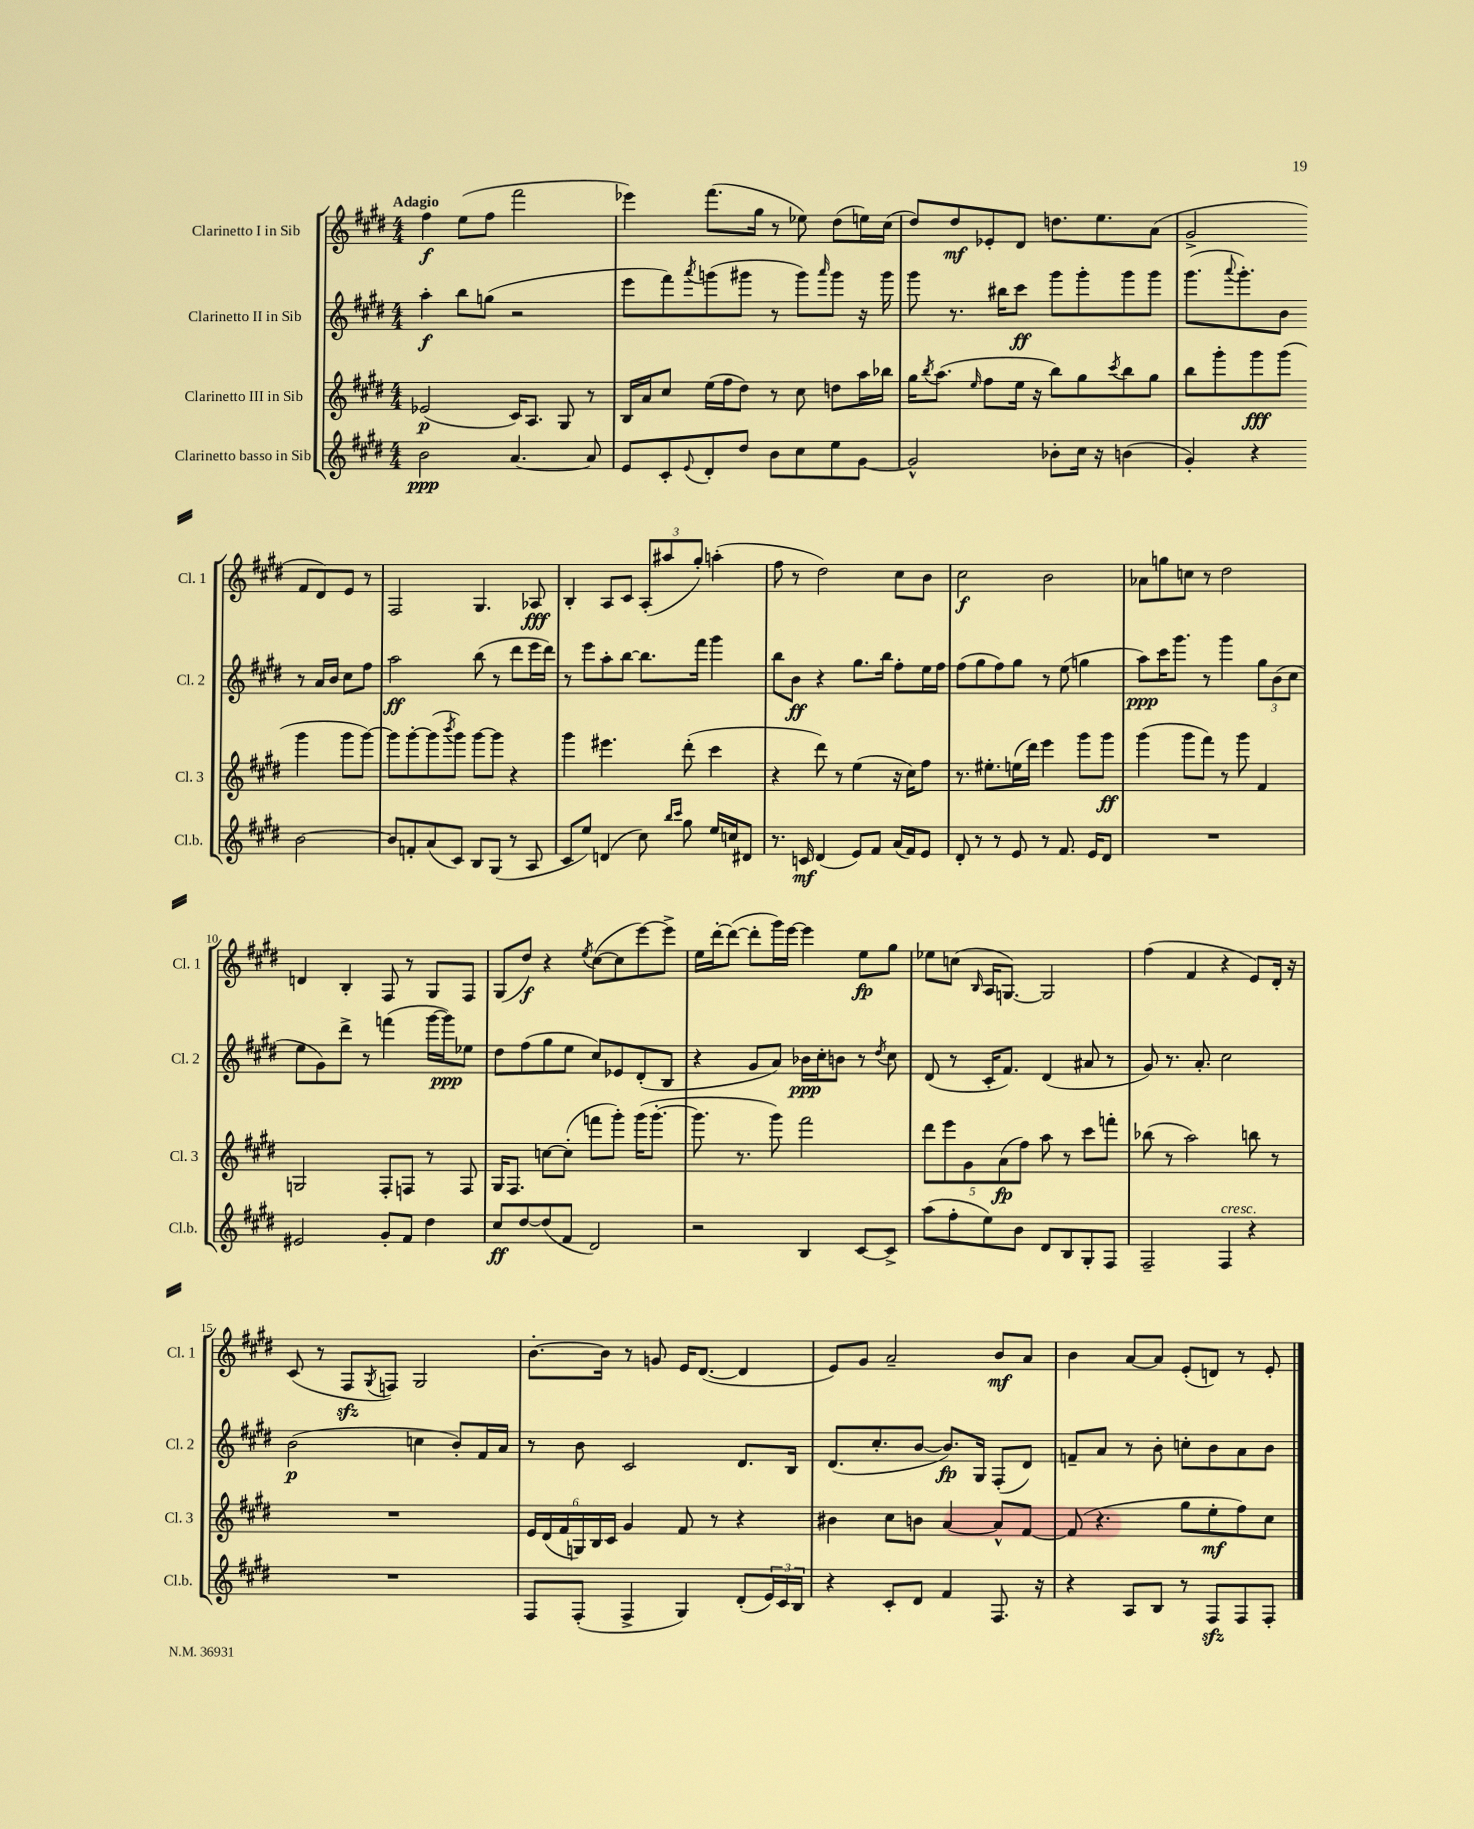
<<
\new StaffGroup <<
\new Staff = "s0" \with { instrumentName = "Clarinetto I in Sib" shortInstrumentName = "Cl. 1" } {
    \clef treble \key e \major \numericTimeSignature \time 4/4 \tempo "Adagio"
    fis''4\f e''8( fis''8 fis'''2 |
    ees'''4) fis'''8.( gis''16 r8 ees''8) dis''8( e''16) cis''16( |
    dis''8) dis''8\mf ees'8-. dis'8 d''8. e''8. a'8( |
    gis'2-> fis'8 dis'8) e'8 r8 |
    fis2 gis4. aes8\fff |
    b4-. a8 cis'8 \tuplet 3/2 { a8-.( ais''8 gis''8-.) } a''4-.( |
    fis''8 r8 dis''2) cis''8 b'8 |
    cis''2\f b'2 |
    aes'8 g''8 c''8 r8 dis''2 |
    d'4 b4-. fis8 r8 gis8 fis8 |
    gis8( dis''8\f) r4 \acciaccatura { e''8 } cis''8~( cis''8 e'''8~) e'''8-> |
    e''16 dis'''16~-. dis'''8~( dis'''8-. gis'''16) e'''16~ e'''4 e''8\fp gis''8 |
    ees''8 c''8( \grace { b16 } a16 g8.~) g2 |
    fis''4( fis'4 r4 e'8) dis'16-. r16 |
    cis'8( r8 fis8\sfz \acciaccatura { gis8 } f8) gis2 |
    b'8.~-. b'16 r8 g'8 e'16 dis'8.~( dis'4 |
    e'8) gis'8 a'2-- b'8\mf a'8 |
    b'4 a'8~ a'8 e'8-.( d'8) r8 e'8-. \bar "|." |
}
\new Staff = "s1" \with { instrumentName = "Clarinetto II in Sib" shortInstrumentName = "Cl. 2" } {
    \clef treble \key e \major \numericTimeSignature \time 4/4
    a''4-.\f b''8 g''8( r2 |
    e'''8 fis'''8) \acciaccatura { a'''8 } g'''8( gis'''8 r8 gis'''8) \grace { a'''16 } gis'''8 r16 gis'''16 |
    gis'''8 r8. bis''16 cis'''8\ff gis'''8 gis'''8-. gis'''8 gis'''8 |
    gis'''8.( \appoggiatura { a'''8 } gis'''8.-.) b'8 r8 a'16 b'16 cis''8 fis''8 |
    a''2\ff b''8( r8 dis'''8 e'''16 dis'''16) |
    r8 e'''8 a''8-. b''8~ b''8. fis'''16 gis'''4 |
    b''8 b'8\ff r4 gis''8. b''16 fis''8-. e''16 fis''16 |
    fis''8( gis''8 fis''8) gis''8 r8 e''8( g''4 |
    a''8\ppp) cis'''16 gis'''8. r8 gis'''4 \tuplet 3/2 { gis''8 b'8( cis''8 } |
    e''8 gis'8) dis'''8-> r8 f'''4( gis'''16~ gis'''16\ppp) ees''8 |
    dis''8 fis''8( gis''8 e''8 cis''8) ees'8 dis'8-.( b8 |
    r4 gis'8 a'8) bes'16\ppp cis''16-. b'8 r8 \acciaccatura { dis''8 } cis''8 |
    dis'8( r8 cis'16-. fis'8.) dis'4( ais'8 r8 |
    gis'8) r8. a'8.-. cis''2 |
    b'2\p( c''4 b'8-.) fis'16 a'16 |
    r8 b'8 cis'2 dis'8. b16 |
    dis'8.( cis''8.-. b'8~ b'8.\fp) gis16 fis8-.( dis'8) |
    f'8-- a'8 r8 b'8-. c''8-. b'8 a'8 b'8 \bar "|." |
}
\new Staff = "s2" \with { instrumentName = "Clarinetto III in Sib" shortInstrumentName = "Cl. 3" } {
    \clef treble \key e \major \numericTimeSignature \time 4/4
    ees'2\p( cis'16) a8. gis8 r8 |
    b16 a'16 cis''8 e''16( fis''16 dis''8) r8 cis''8 d''8 a''16 bes''16 |
    gis''16 \acciaccatura { b''8 } a''8.( \grace { e''16 } fis''8 e''16 r16 b''8) gis''8 \acciaccatura { cis'''8 } b''8 gis''8 |
    b''8 gis'''8-. gis'''8\fff gis'''8( gis'''4 gis'''8 gis'''8~) |
    gis'''8 gis'''8~-. gis'''8( \acciaccatura { b'''8 } gis'''8) gis'''8~ gis'''8 r4 |
    gis'''4 eis'''4. dis'''8-.( cis'''4 |
    r4 dis'''8) r8 e''4( r16 cis''16) fis''8 |
    r8. eis''8.-. e''16( dis'''16) e'''4 gis'''8 gis'''8\ff |
    gis'''4( gis'''8 fis'''8) r8 gis'''8 fis'4 |
    g2 fis8-. f8 r8 f8 |
    gis16 fis8. c''8~ c''8-.( f'''8 gis'''8-.) gis'''16( gis'''8.~-. |
    gis'''8. r8. gis'''8) fis'''2 |
    \tuplet 5/4 { dis'''8 e'''8 gis'8 a'8\fp( fis''8) } a''8 r8 cis'''8 f'''8-. |
    bes''8( r8 a''2) b''8 r8 |
    R1 |
    \tuplet 6/4 { e'16 dis'16( fis'16 g16) b16 cis'16 } gis'4 fis'8 r8 r4 |
    bis'4 cis''8 b'8 a'4~ a'8-^ fis'8~ |
    fis'8( r4. gis''8 e''8-.\mf fis''8) cis''8 \bar "|." |
}
\new Staff = "s3" \with { instrumentName = "Clarinetto basso in Sib" shortInstrumentName = "Cl.b." } {
    \clef treble \key e \major \numericTimeSignature \time 4/4
    b'2\ppp a'4.~ a'8 |
    e'8 cis'8-. \appoggiatura { e'8 } dis'8-. dis''8 b'8 cis''8 e''8 gis'8~ |
    gis'2-^ bes'8-. cis''16 r16 b'4( |
    gis'4-.) r4 b'2~ |
    b'8 f'8-. a'8( cis'8) b8 gis8( r8 a8 |
    cis'8 e''8) d'4( cis''8) \grace { b''16 cis'''16 } gis''8 e''16 c''16 dis'8 |
    r8. c'16\mf dis'4( e'8) fis'8 a'16( fis'16) e'8 |
    dis'8-. r8 r8 e'8 r8 fis'8. e'16 dis'8 |
    R1 |
    eis'2 gis'8-. fis'8 dis''4 |
    cis''8\ff dis''8~ dis''8( fis'8 dis'2) |
    r2 b4 cis'8~ cis'8-> |
    a''8( fis''8-. e''8) b'8 dis'8 b8 gis8-. fis8 |
    fis2-- fis4^\markup { \italic "cresc." } r4 |
    R1 |
    fis8 fis8-.( fis4-> gis4) dis'8-.( \tuplet 3/2 { e'16) cis'16 b16 } |
    r4 cis'8-. dis'8 fis'4 fis8. r16 |
    r4 a8 b8 r8 fis8\sfz fis8 fis8-. \bar "|." |
}
>>
>>
